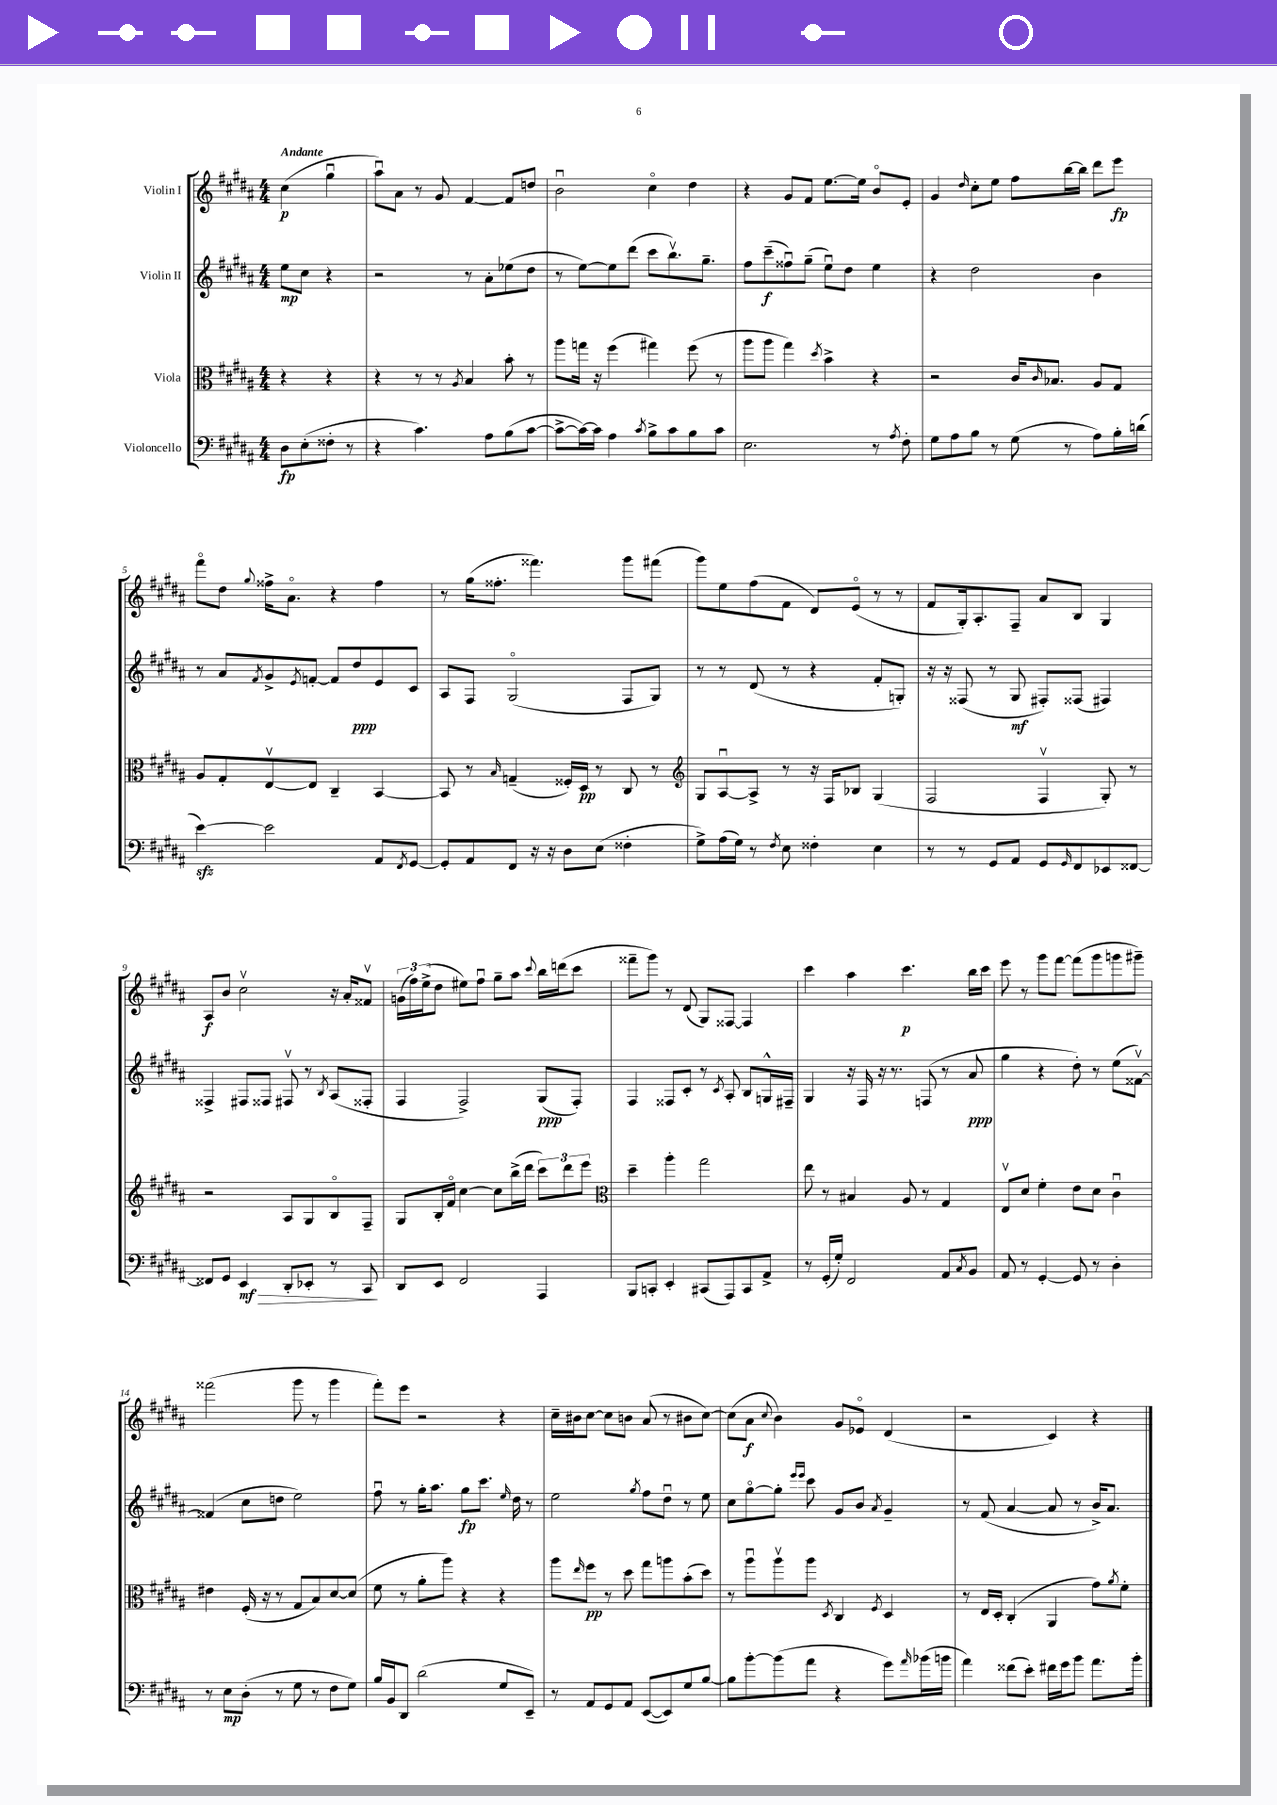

**kern	**dynam	**kern	**dynam	**kern	**dynam	**kern	**dynam
*part4	*part4	*part3	*part3	*part2	*part2	*part1	*part1
*staff4	*staff4	*staff3	*staff3	*staff2	*staff2	*staff1	*staff1
*I"Violoncello	*	*I"Viola	*	*I"Violin II	*	*I"Violin I	*
*clefF4	*	*clefC3	*	*clefG2	*	*clefG2	*
*k[f#c#g#d#a#]	*	*k[f#c#g#d#a#]	*	*k[f#c#g#d#a#]	*	*k[f#c#g#d#a#]	*
*M4/4	*	*M4/4	*	*M4/4	*	*M4/4	*
=	=	=	=	=	=	=	=
!	!	!	!	!	!	!LO:TX:a:B:t=Andante	!
8D#\L	fp	4r	.	8ee\L	mp	(4cc#\	p
(8E'\	.	.	.	8cc#\J	.	.	.
8F##X'\J	.	4r	.	4r	.	4gg#u\	.
8r	.	.	.	.	.	.	.
=1	=1	=1	=1	=1	=1	=1	=1
4r	.	4r	.	2r	.	8aa#u\L)	.
.	.	.	.	.	.	8a#\J	.
4.c#\)	.	8r	.	.	.	8r	.
.	.	8r	.	.	.	8g#/	.
.	.	8qA#/	.	.	.	.	.
.	.	4B/	.	8r	.	[4f#/	.
8A#\L	.	.	.	8a#'\L	.	.	.
(8B\	.	8b'\	.	(8ee-X\	.	8f#/L]	.
[8c#\J	.	8r	.	8dd#\J	.	8ddn/J	.
=2	=2	=2	=2	=2	=2	=2	=2
8c#^\L_	.	8aa#\L	.	8r	.	2bu\	.
16c#\L_)	.	16ggn\Jk	.	[8ee\L)	.	.	.
16c#\JJ]	.	16r	.	.	.	.	.
4A#\	.	(4ff#\	.	8ee\]	.	.	.
.	.	.	.	(8ddd#\J	.	.	.
8qc#/	.	.	.	.	.	.	.
8B^\L	.	4gg#X\)	.	8ccc#\L	.	4cc#\	.
8c#\	.	.	.	8.bbv\)	.	.	.
8B\	.	(8ff#\	.	.	.	4dd#\	.
.	.	.	.	8.gg#~\J	.	.	.
8c#\J	.	8r	.	.	.	.	.
=3	=3	=3	=3	=3	=3	=3	=3
2.E\	.	8aa#\L	.	8ff#\L	.	4r	.
.	.	8aa#\J	.	(8ccc#~\	f	.	.
.	.	4gg#\)	.	8ff##Xu\)	.	8g#/L	.
.	.	.	.	(8gg#~\J	.	8f#/J	.
.	.	8qdd#/	.	.	.	.	.
.	.	4b^\	.	8eeu\L)	.	[8.ee\L	.
.	.	.	.	8dd#\J	.	.	.
.	.	.	.	.	.	16ee\Jk]	.
8r	.	4r	.	4ee\	.	8b/L	.
8qA#/	.	.	.	.	.	.	.
8F#'\	.	.	.	.	.	8e'/J	.
=4	=4	=4	=4	=4	=4	=4	=4
8G#\L	.	2r	.	4r	.	4g#/	.
8A#\	.	.	.	.	.	.	.
.	.	.	.	.	.	16qqdd#/	.
8B\J	.	.	.	2dd#\	.	8cc#'\L	.
8r	.	.	.	.	.	8ee\J	.
(8G#\	.	16c#/KL	.	.	.	8ff#\L	.
.	.	16qqc#/	.	.	.	.	.
.	.	8.B-X/J	.	.	.	.	.
8r	.	.	.	.	.	[16bb\L	.
.	.	.	.	.	.	16bb\JJ]	.
8A#\L)	.	8A#/L	.	4b\	.	8ddd#\L	.
16B'\L	.	8G#/J	.	.	.	8eee\J	fp
(16dn\JJ	.	.	.	.	.	.	.
!!LO:LB:g=z
=5	=5	=5	=5	=5	=5	=5	=5
[4ezz\)	.	8A#/L	.	8r	.	8fff#\L	.
.	.	8G#'/	.	8a#/L	.	8dd#\J	.
.	.	.	.	8qf#/	.	8qqgg#/	.
2e\]	.	[8Ev/	.	8g#^/	.	16ff##X^\KL	.
.	.	.	.	.	.	8.a#\J	.
.	.	.	.	8qe/	.	.	.
.	.	8E/J]	.	[8fn'/J	.	.	.
.	.	4C#~/	.	8f/L]	.	4r	.
.	.	.	.	8dd#/	ppp	.	.
8AA#/L	.	[4BB/	.	8e/	.	4ff##\	.
8qFF#/	.	.	.	.	.	.	.
[8GG#/J	.	.	.	8c#/J	.	.	.
=6	=6	=6	=6	=6	=6	=6	=6
8GG#'/L]	.	8BB/]	.	8A#/L	.	8r	.
8AA#/	.	8r	.	8F#/J	.	(16gg#\KL	.
.	.	.	.	.	.	8.ff##X'\J	.
.	.	16qqB/	.	.	.	.	.
8FF#/J	.	(4Gn~/	.	(2G#/	.	.	.
16r	.	.	.	.	.	4.fff##X\)	.
16r	.	.	.	.	.	.	.
8D#\L	.	16F##X'/LL)	.	.	.	.	.
.	.	16D#/JJ	pp	.	.	.	.
(8E\J	.	8r	.	.	.	.	.
4F##X'\	.	8C#/	.	8F#/L	.	8ggg#\L	.
.	.	8r	.	8G#/J)	.	(8fff#X\J	.
=7	=7	=7	=7	=7	=7	=7	=7
*	*	*clefG2	*	*	*	*	*
8G#^\L)	.	8G#/L	.	8r	.	8ggg#\L)	.
(16A#\L	.	[8A#u/	.	8r	.	8ee\	.
16G#\JJ)	.	.	.	.	.	.	.
8r	.	8A#^/J]	.	(8d#/	.	(8ff#\	.
8qF#/	.	.	.	.	.	.	.
8E\	.	8r	.	8r	.	8f#\J	.
4F##X'\	.	16r	.	4r	.	8d#/L)	.
.	.	16F#/KL	.	.	.	.	.
.	.	8B-X/J	.	.	.	(8e/J	.
4E\	.	(4G#/	.	8f#'/L	.	8r	.
.	.	.	.	8Gn'/J)	.	8r	.
=8	=8	=8	=8	=8	=8	=8	=8
8r	.	2F#/	.	16r	.	8f#/L	.
.	.	.	.	16r	.	.	.
8r	.	.	.	(8F##X/	.	16G#'/k)	.
.	.	.	.	.	.	8.A#'/	.
8GG#/L	.	.	.	8r	.	.	.
8AA#/J	.	.	.	8G#/	mf	8F#~/J	.
8GG#/L	.	4F#v/	.	8F#X'/L)	.	8a#/L	.
16qqGG#/	.	.	.	.	.	.	.
8FF#/	.	.	.	(8F##X/J	.	8B/J	.
8EE-X/	.	8G#'/)	.	4F#X/)	.	4G#/	.
[8FF##X/J	.	8r	.	.	.	.	.
!!LO:LB:g=z
=9	=9	=9	=9	=9	=9	=9	=9
8FF##X/L]	.	2r	.	4F##X^/	.	8A#/L	f
8GG#/J	.	.	.	.	.	8b/J	.
!	!LO:HP:b	!	!	!	!	!	!
4EE/	> mf	.	.	8F#X/L	.	2cc#v\	.
.	.	.	.	8F##X/J	.	.	.
8DD#'/L	.	8A#/L	.	8F#Xv/	.	.	.
8EE-X'/J	.	8G#/	.	8r	.	.	.
.	.	.	.	8qB/	.	.	.
8r	.	8B/	.	(8A#/L	.	16r	.
.	.	.	.	.	.	16a#'/KL	.
8CC#/	.	8F#~/J	.	8F##X'/J	.	8f##Xv/J	.
.	]	.	.	.	.	.	.
=10	=10	=10	=10	=10	=10	=10	=10
8DD#/L	.	8G#/L	.	4F#/	.	(24gn\LL	.
.	.	.	.	.	.	24ff#\)	.
.	.	.	.	.	.	(24ee^\J	.
8EE/J	.	16B'/L	.	.	.	8dd#\J	.
.	.	16f#/JJ	.	.	.	.	.
2FF#/	.	[4cc#\	.	2F#^/)	.	8ee#X\L)	.
.	.	.	.	.	.	8ff#u\J	.
.	.	8cc#\L]	.	.	.	8gg#~\L	.
.	.	(16bb^\L	.	.	.	8aa#\J	.
.	.	16ddd#\JJ	.	.	.	.	.
.	.	.	.	.	.	8qqccc#/	.
4AAA#/	.	12ccc#\L)	.	(8G#/L	ppp	16bb\LL	.
.	.	.	.	.	.	(16dddn\J	.
.	.	12ddd#\	.	.	.	.	.
.	.	.	.	8F#'/J)	.	8ccc#\J	.
.	.	12eee\J	.	.	.	.	.
=11	=11	=11	=11	=11	=11	=11	=11
*	*	*clefC3	*	*	*	*	*
8BBB/L	.	4dd#~\	.	4F#/	.	8fff##X~\L	.
8CCn'/J	.	.	.	.	.	8ggg#\J)	.
4EE'/	.	4aa#'\	.	8F##X/L	.	8r	.
.	.	.	.	8c#'/J	.	(8d#/	.
(8CC#X/L	.	2gg#\	.	8r	.	8G#/L)	.
.	.	.	.	8qc#/	.	.	.
8AAA#/)	.	.	.	8A#'/	.	[8F##X/J	.
8CC#/	.	.	.	8B/L	.	4F##/]	.
8AA#^/J	.	.	.	16Gn^^/L	.	.	.
.	.	.	.	16F#X~/JJ	.	.	.
=12	=12	=12	=12	=12	=12	=12	=12
8r	.	8ee\	.	4G#/	.	4ccc#\	.
(16GG#'/LL	.	8r	.	.	.	.	.
16G#'/JJ)	.	.	.	.	.	.	.
2FF#/	.	4B#X/	.	16r	.	4aa#\	.
.	.	.	.	16F#/	.	.	.
.	.	.	.	16r	.	.	.
.	.	.	.	8.r	.	.	.
.	.	8A#/	.	.	.	4.ccc#\	p
.	.	8r	.	(8Fn/	.	.	.
8AA#/L	.	4G#/	.	8r	.	.	.
8qC#/	.	.	.	.	.	.	.
8BB/J	.	.	.	8a#/	ppp	16bb\LL	.
.	.	.	.	.	.	16ccc#\JJ	.
=13	=13	=13	=13	=13	=13	=13	=13
8AA#/	.	8Ev/L	.	4gg#\	.	8eee\	.
8r	.	8d#/J	.	.	.	8r	.
[4GG#'/	.	4f#'\	.	4r	.	8ggg#\L	.
.	.	.	.	.	.	[8fff#\J	.
8GG#/]	.	8e\L	.	8dd#'\)	.	(8fff#\L]	.
8r	.	8d#\J	.	8r	.	8ggg#\	.
4D#'\	.	4c#u\	.	(8ee\L	.	8gggn\	.
.	.	.	.	[8f##Xv\J)	.	8ggg#X~\J)	.
!!LO:LB:g=z
=14	=14	=14	=14	=14	=14	=14	=14
8r	.	4e#X\	.	(4f##X/]	.	(2fff##X\	.
8E\L	mp	.	.	.	.	.	.
(8D#'\J	.	(16F#'/	.	8cc#\L	.	.	.
.	.	16r	.	.	.	.	.
8r	.	8r	.	8ddn\J	.	.	.
8G#\	.	8G#/L	.	2ee\)	.	8ggg#\	.
8r	.	8B/)	.	.	.	8r	.
8F#\L	.	[8d#/	.	.	.	4ggg#\	.
8G#\J)	.	(8d#/J]	.	.	.	.	.
=15	=15	=15	=15	=15	=15	=15	=15
16B/LL	.	8f#\	.	8ff#u\	.	8fff#'\L)	.
16BB/J	.	.	.	.	.	.	.
8DD#/J	.	8r	.	8r	.	8eee\J	.
(2d#\	.	8a#'\L	.	16gg#'\KL	.	2r	.
.	.	.	.	8.aa#\J	.	.	.
.	.	8aa#\J)	.	.	.	.	.
.	.	4r	.	8gg#\L	fp	.	.
.	.	.	.	8.ccc#\J	.	.	.
8G#/L	.	4r	.	.	.	4r	.
.	.	.	.	16qqee/	.	.	.
.	.	.	.	16dd#\	.	.	.
8EE~/J)	.	.	.	8r	.	.	.
=16	=16	=16	=16	=16	=16	=16	=16
8r	.	8aa#\L	.	2ee\	.	16cc#~\LL	.
.	.	.	.	.	.	16b#X\J	.
.	.	16qqee/	.	.	.	.	.
8AA#/L	.	8ff#\J	pp	.	.	[8cc#\J	.
8GG#/	.	8r	.	.	.	8cc#\L]	.
8AA#/J	.	8dd#\	.	.	.	8bn\J	.
.	.	.	.	8qgg#/	.	.	.
([8EE/L	.	8gg#\L	.	8ff#\L	.	(8a#/	.
8EE/])	.	8aan\	.	8dd#u\J	.	8r	.
8G#/	.	(8b'\	.	8r	.	8b#X\L	.
[8B/J	.	8dd#\J)	.	8ee\	.	[8cc#\J)	.
=17	=17	=17	=17	=17	=17	=17	=17
8B\L]	.	8r	.	8cc#\L	.	(8cc#\L]	.
[8b'\	.	8aa#u\L	.	[8gg#\	.	8a#\J	f
.	.	.	.	.	.	8qqcc#/	.
(8b\]	.	8aa#v\	.	8gg#'\J]	.	4b\)	.
.	.	.	.	16qqeee/LL	.	.	.
.	.	.	.	16qqeee/JJ	.	.	.
8a#\J	.	8aa#\J	.	8ccc#\	.	.	.
.	.	8qD#/	.	.	.	.	.
4r	.	4C#/	.	8g#/L	.	8g#/L	.
.	.	.	.	8b/J	.	8e-X/J	.
.	.	8qF#/	.	8qa#/	.	.	.
8g#\L)	.	4D#/	.	4g#~/	.	(4d#/	.
16qqa#/	.	.	.	.	.	.	.
(16b-X\L	.	.	.	.	.	.	.
16bn\JJ	.	.	.	.	.	.	.
=18	=18	=18	=18	=18	=18	=18	=18
4a#\)	.	8r	.	8r	.	2r	.
.	.	16E/LL	.	(8f#/	.	.	.
.	.	16D#'/JJ	.	.	.	.	.
(8f##X\L	.	(4C#'/	.	[4a#/	.	.	.
8e'\J)	.	.	.	.	.	.	.
16f#X\LL	.	4AA#/	.	8a#/]	.	4c#/)	.
16g#\J	.	.	.	.	.	.	.
8b\J	.	.	.	8r	.	.	.
8.a#\L	.	8g#\L)	.	16b^/KL)	.	4r	.
.	.	.	.	8.a#/J	.	.	.
.	.	8qa#/	.	.	.	.	.
.	.	8f#'\J	.	.	.	.	.
16b'\Jk	.	.	.	.	.	.	.
==	==	==	==	==	==	==	==
*-	*-	*-	*-	*-	*-	*-	*-
